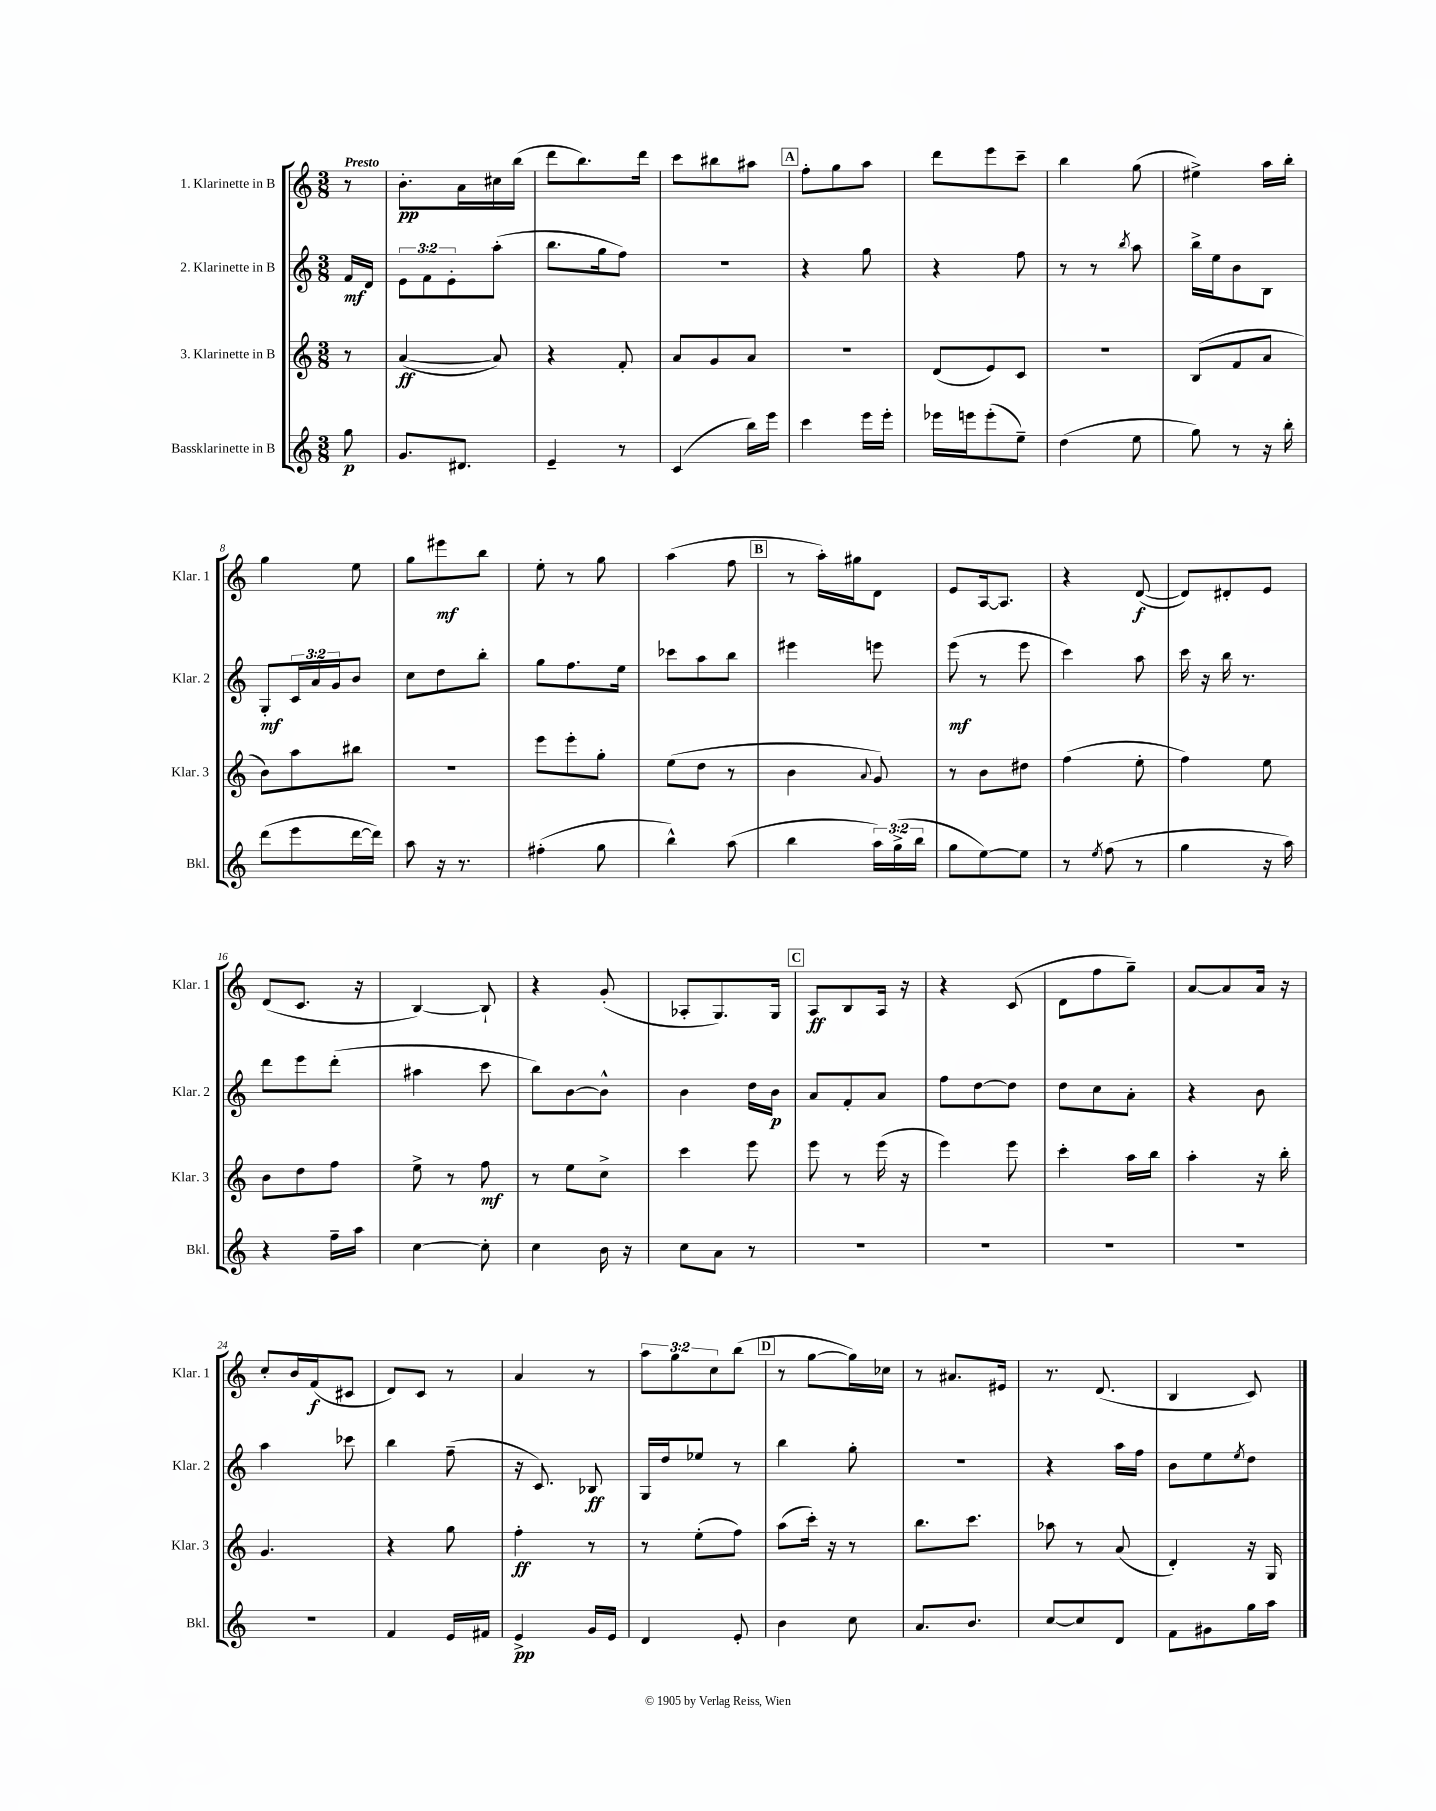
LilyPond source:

<<
\new StaffGroup <<
\new Staff = "s0" \with { instrumentName = "1. Klarinette in B" shortInstrumentName = "Klar. 1" } {
    \clef treble \key c \major \numericTimeSignature \time 3/8 \override Staff.TupletNumber.text = #tuplet-number::calc-fraction-text \partial 8 \tempo "Presto"
    r8 |
    b'8.-.\pp a'16 cis''16 b''16( |
    d'''8 b''8.) d'''16 |
    c'''8 bis''8 ais''8 |
    \mark \markup { \box "A" } f''8-. g''8 a''8 |
    d'''8 e'''8 c'''8-- |
    b''4 g''8( |
    eis''4->) a''16 b''16-. |
    g''4 e''8 |
    g''8 eis'''8\mf b''8 |
    e''8-. r8 g''8 |
    a''4( f''8 |
    \mark \markup { \box "B" } r8 a''16-.) gis''16 d'8 |
    e'8 a16~ a8. |
    r4 d'8~\f( |
    d'8) dis'8-. e'8 |
    d'8( c'8. r16 |
    b4~) b8-! |
    r4 g'8-.( |
    aes8-. g8.) g16 |
    \mark \markup { \box "C" } a8\ff b8 a16 r16 |
    r4 c'8( |
    d'8 f''8 g''8--) |
    a'8~ a'8 a'16 r16 |
    c''8-. b'16 f'16\f( cis'8 |
    d'8) c'8 r8 |
    a'4 r8 |
    \tuplet 3/2 { a''8 g''8 c''8 } b''8( |
    \mark \markup { \box "D" } r8 g''8~ g''16) ces''16 |
    r8 ais'8. eis'16 |
    r8. d'8.( |
    b4 c'8) \bar "|." |
}
\new Staff = "s1" \with { instrumentName = "2. Klarinette in B" shortInstrumentName = "Klar. 2" } {
    \clef treble \key c \major \numericTimeSignature \time 3/8 \override Staff.TupletNumber.text = #tuplet-number::calc-fraction-text \partial 8
    f'16\mf d'16 |
    \tuplet 3/2 { e'8 f'8 e'8-. } a''8-.( |
    b''8. g''16 f''8) |
    R4. |
    \mark \markup { \box "A" } r4 g''8 |
    r4 f''8 |
    r8 r8 \acciaccatura { b''8 } a''8 |
    b''16-> e''16 b'8 b8 |
    g8-.\mf \tuplet 3/2 { c'16 a'16 g'16 } b'8 |
    c''8 d''8 b''8-. |
    g''8 f''8. e''16 |
    ces'''8 a''8 b''8 |
    \mark \markup { \box "B" } eis'''4 e'''8 |
    e'''8\mf( r8 e'''8 |
    c'''4) a''8 |
    c'''16 r16 b''16 r8. |
    d'''8 e'''8 d'''8-.( |
    ais''4 c'''8 |
    b''8) b'8~ b'8-^ |
    b'4 d''16 b'16\p |
    \mark \markup { \box "C" } a'8 f'8-. a'8 |
    f''8 d''8~ d''8 |
    d''8 c''8 a'8-. |
    r4 b'8 |
    a''4 ces'''8 |
    b''4 f''8--( |
    r16 c'8.) bes8\ff |
    g16 d''16 ees''8 r8 |
    \mark \markup { \box "D" } b''4 g''8-. |
    R4. |
    r4 a''16 f''16 |
    b'8 e''8 \acciaccatura { e''8 } d''8 \bar "|." |
}
\new Staff = "s2" \with { instrumentName = "3. Klarinette in B" shortInstrumentName = "Klar. 3" } {
    \clef treble \key c \major \numericTimeSignature \time 3/8 \partial 8
    r8 |
    a'4~\ff( a'8) |
    r4 f'8-. |
    a'8 g'8 a'8 |
    \mark \markup { \box "A" } R4. |
    d'8( e'8) c'8 |
    R4. |
    b8( f'8 a'8 |
    b'8) a''8 bis''8 |
    R4. |
    e'''8 e'''8-. g''8-. |
    e''8( d''8 r8 |
    \mark \markup { \box "B" } b'4 \appoggiatura { a'8 } g'8) |
    r8 b'8 dis''8 |
    f''4( e''8-. |
    f''4) e''8 |
    b'8 d''8 f''8 |
    e''8-> r8 f''8\mf |
    r8 e''8 c''8-> |
    c'''4 e'''8 |
    \mark \markup { \box "C" } e'''8 r8 e'''16( r16 |
    e'''4) e'''8 |
    c'''4-. a''16 b''16 |
    a''4-. r16 b''16-. |
    g'4. |
    r4 g''8 |
    f''4-.\ff r8 |
    r8 e''8-.( f''8) |
    \mark \markup { \box "D" } a''8( c'''16-.) r16 r8 |
    b''8. c'''8. |
    aes''8 r8 a'8( |
    d'4-.) r16 g16 \bar "|." |
}
\new Staff = "s3" \with { instrumentName = "Bassklarinette in B" shortInstrumentName = "Bkl." } {
    \clef treble \key c \major \numericTimeSignature \time 3/8 \override Staff.TupletNumber.text = #tuplet-number::calc-fraction-text \partial 8
    g''8\p |
    g'8. dis'8. |
    e'4-- r8 |
    c'4( b''16) e'''16 |
    \mark \markup { \box "A" } c'''4 e'''16 e'''16-. |
    ees'''16 e'''16 e'''8-.( e''8--) |
    d''4( e''8 |
    g''8) r8 r16 b''16-. |
    d'''8( e'''8 d'''16~ d'''16) |
    a''8 r16 r8. |
    fis''4-.( g''8 |
    b''4-^) a''8( |
    \mark \markup { \box "B" } b''4 \tuplet 3/2 { a''16) g''16->( b''16 } |
    g''8 e''8~) e''8 |
    r8 \acciaccatura { e''8 } f''8( r8 |
    g''4 r16 a''16) |
    r4 f''16-- a''16 |
    c''4~ c''8-. |
    c''4 b'16 r16 |
    c''8 a'8 r8 |
    \mark \markup { \box "C" } R4. |
    R4. |
    R4. |
    R4. |
    R4. |
    f'4 e'16 fis'16 |
    e'4->\pp g'16 e'16 |
    d'4 e'8-. |
    \mark \markup { \box "D" } b'4 c''8 |
    a'8. b'8. |
    c''8~ c''8 d'8 |
    f'8 gis'8 g''16 a''16 \bar "|." |
}
>>
>>
